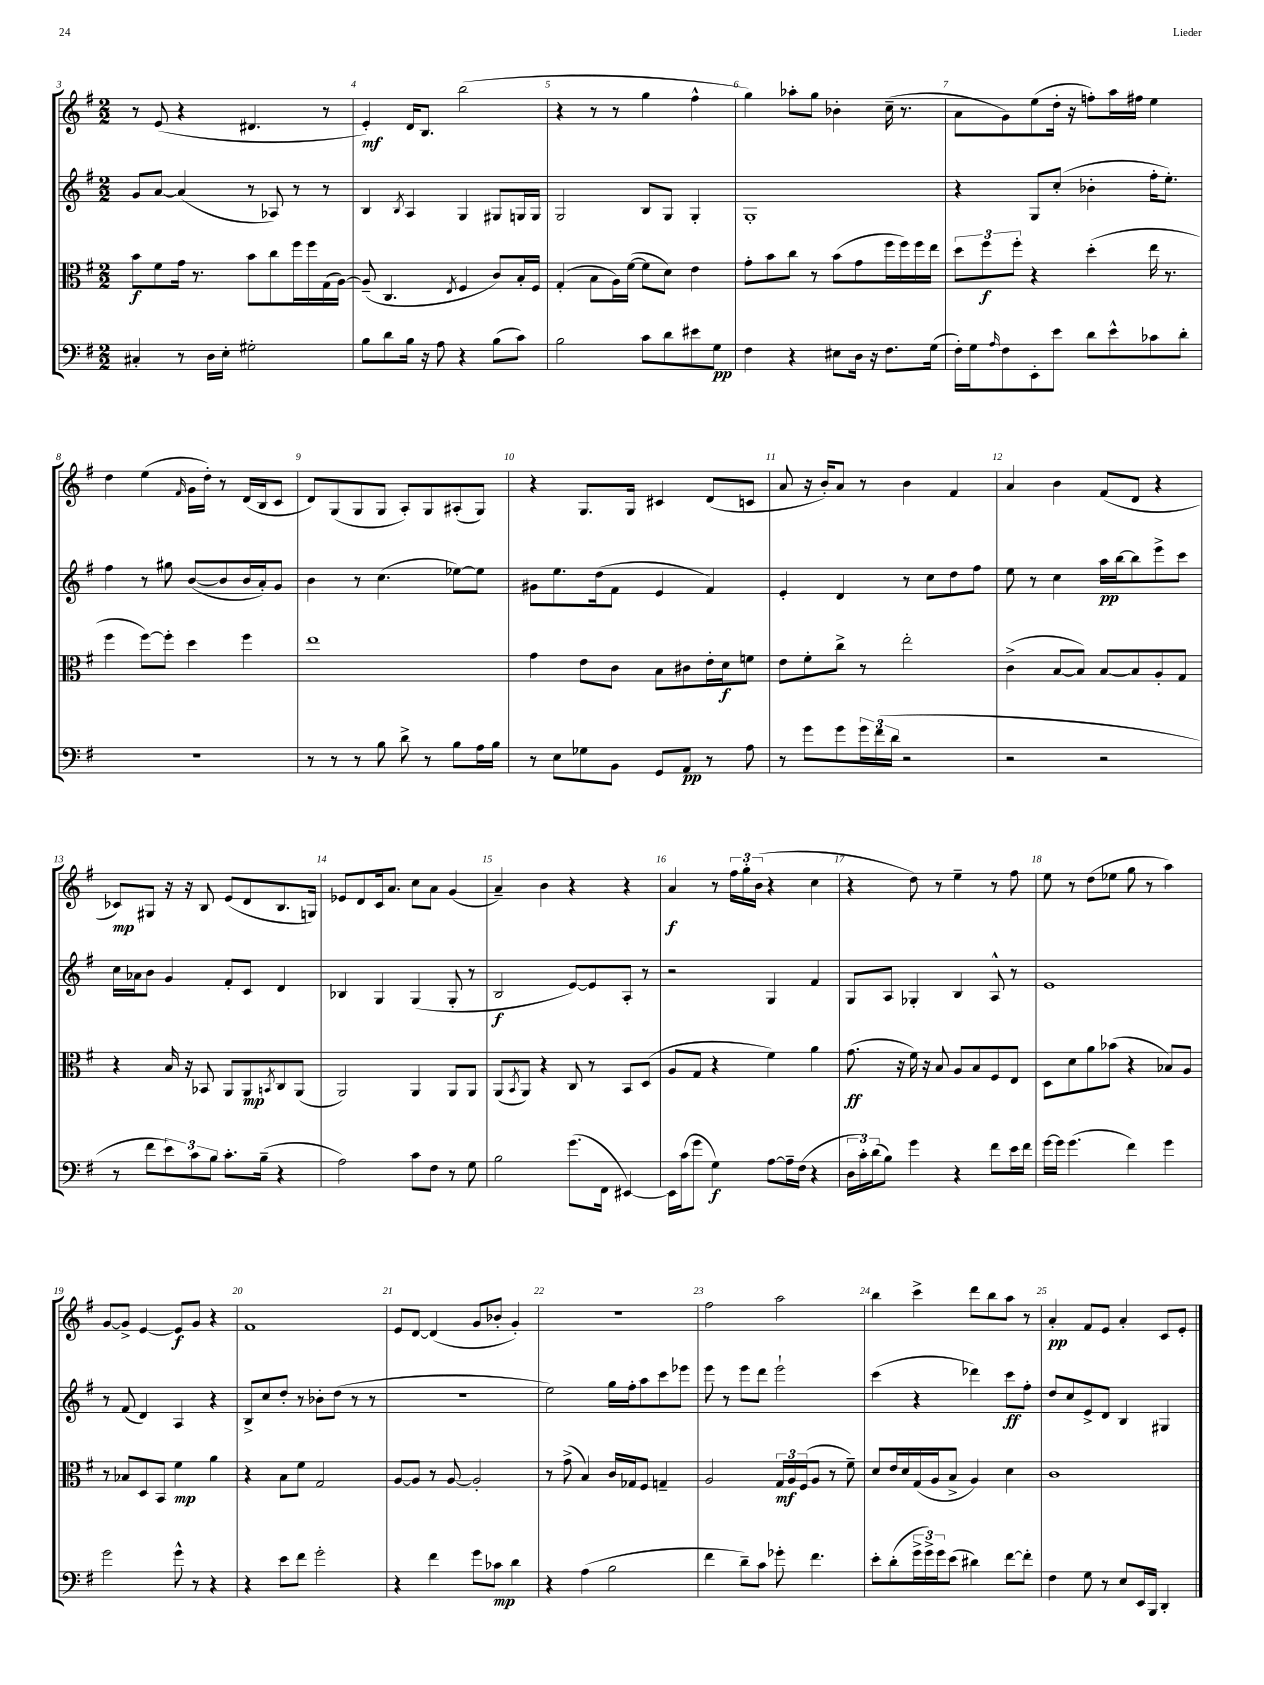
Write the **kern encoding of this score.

**kern	**kern	**kern	**kern
*staff4	*staff3	*staff2	*staff1
*clefF4	*clefC3	*clefG2	*clefG2
*k[f#]	*k[f#]	*k[f#]	*k[f#]
*M2/2	*M2/2	*M2/2	*M2/2
4C#'	8b	8g	8r
.	8f#	[8a	(8e
8r	16g	(4a]	4r
.	8.r	.	.
16D	.	.	.
16E'	.	.	.
2G#'	8b	8r	4.d#
.	8cc	8A-)	.
.	16ff#	8r	.
.	16ff#	.	.
.	(16G	8r	8r
.	[16A)	.	.
=	=	=	=
8B	(8A~]	4B	4e')
8d	4.C	.	.
.	.	8qB	.
16B	.	4A	16d
16r	.	.	8.B
8A	.	.	.
.	8qE	.	.
4r	4F#	4G	(2bb
(8B	8c)	8G#	.
8c)	16B'	16G	.
.	16F#	16G	.
=	=	=	=
2B	(4G'	2G	4r
.	8B	.	8r
.	16A)	.	8r
.	([16f#	.	.
8c	8f#]	8B	4gg
8d	8d)	8G	.
8e#	4e	4G'	4ff#^^
8G	.	.	.
=	=	=	=
4F#	8g'	1G'	4gg)
.	8b	.	.
4r	8cc	.	8aa-'
.	8r	.	8gg
8E#	(8b	.	4b-'
16D	8g	.	.
16r	.	.	.
8.F#	16ff#	.	(16cc~
.	16ff#)	.	8.r
.	16ff#	.	.
(16G	16ee	.	.
=	=	=	=
16F#')	12dd	4r	8a
16G	.	.	.
.	12ff#	.	.
16qqA	.	.	.
8F#	.	.	8g)
.	12ff#'	.	.
8EE'	4r	8G	(8ee
8e	.	(8cc'	16dd'
.	.	.	16r
8d	(4dd'	4b-'	8ff')
8e^^	.	.	16aa
.	.	.	16ff#
8c-	16ee	16ff#'	4ee
.	8.r	8.ee')	.
8d'	.	.	.
=	=	=	=
1r	4ff#	4ff#	4dd
.	[8ff#)	8r	(4ee
.	8ff#']	8gg#	.
.	.	.	16qqf#
.	4dd	([8b	16g
.	.	.	16dd')
.	.	8b]	8r
.	4ff#	16b	(16d
.	.	16a')	16B
.	.	8g	8c
=	=	=	=
8r	1ee	4b	8d)
8r	.	.	(8G
8r	.	8r	8G
8B	.	(4.cc	8G
8d^	.	.	8A')
8r	.	.	8G
8B	.	[8ee-)	(8A#'
16A	.	8ee-]	8G)
16B	.	.	.
=	=	=	=
8r	4g	8g#	4r
8E	.	8.ee	.
8G-	8e	.	8.G
.	.	(16dd	.
8BB	8c	8f#	.
.	.	.	16G
8GG	8B	4e	4c#
8AA	8c#	.	.
8r	16e'	4f#)	(8d
.	16d	.	.
8A	8f	.	8c
=	=	=	=
8r	8e	4e'	8a
8g	8f#'	.	16r
.	.	.	16b')
8g	8cc^	4d	8a
24g	8r	.	8r
(24f#	.	.	.
24d	.	.	.
2r	2ee'	8r	4b
.	.	8cc	.
.	.	8dd	4f#
.	.	8ff#	.
=	=	=	=
2r	(4c^	8ee	4a
.	.	8r	.
.	[8B	4cc	4b
.	8B])	.	.
2r	[8B	16aa	(8f#
.	.	[16bb	.
.	8B]	8bb]	8d
.	8A'	8eee^	4r
.	8G	8ccc	.
=	=	=	=
8r	4r	16cc	8c-)
.	.	16a-	.
8f#	.	8b	8G#
12e)	16B	4g	16r
.	16r	.	16r
12c	.	.	.
.	8BB-	.	8B
12B	.	.	.
8.c'	8AA	8f#'	(8e
.	8AA	8c	8d
(16B~	.	.	.
.	8qBB	.	.
4r	8C	4d	8.B
.	(8AA	.	.
.	.	.	16G)
=	=	=	=
2A)	2AA)	4B-	8e-
.	.	.	8d
.	.	4G	16c
.	.	.	8.a
8c	4AA	(4G	8cc
8F#	.	.	8a
8r	8AA	8G'	(4g
8G	8AA	8r	.
=	=	=	=
2B	(8AA	2B	4a~)
.	8qBB	.	.
.	8AA)	.	.
.	4r	.	4b
(8.g	8C	[8e)	4r
.	8r	8e]	.
16FF#	.	.	.
[4EE#)	8BB	8A'	4r
.	(8D	8r	.
=	=	=	=
16EE#]	8A	2r	4a
(16c	.	.	.
8g	8G	.	.
4G)	4r	.	8r
.	.	.	24ff#
.	.	.	24gg'
.	.	.	(24b
[8A	4f#)	4G	4r
16A~]	.	.	.
(16F#	.	.	.
4r	4a	4f#	4cc
=	=	=	=
24D	(8.g	8G	4r
24c')	.	.	.
(24d	.	.	.
8B)	.	8A	.
.	16r	.	.
4g	16f#)	4G-'	8dd)
.	16r	.	.
.	8B	.	8r
4r	8A	4B	4ee~
.	8B	.	.
8f#	8F#	8A^^	8r
16e	8E	8r	8ff#
16f#	.	.	.
=	=	=	=
[16g	8D	1e	8ee
16g]	.	.	.
(4.g	8d	.	8r
.	8a	.	(8dd
.	(8b-	.	8ee-
4f#)	4r	.	8gg
.	.	.	8r
4g	8B-)	.	4aa)
.	8A	.	.
=	=	=	=
2g	8r	8r	[8g
.	8B-	(8f#	8g^]
.	8D	4d)	[4e
.	8BB	.	.
8g^^	4f#	4A	8e]
8r	.	.	8g
4r	4a	4r	4r
=	=	=	=
4r	4r	8B^	1f#
.	.	8cc	.
8e	8B	8dd'	.
8f#	8f#	8r	.
2g'	2G	8b-'	.
.	.	(8dd	.
.	.	8r	.
.	.	8r	.
=	=	=	=
4r	[8A	1r	8e
.	8A]	.	[8d
4f#	8r	.	(4d]
.	[8A	.	.
8g	2A']	.	8g
8c-	.	.	8b-'
4d	.	.	4g')
=	=	=	=
4r	8r	2ee)	1r
.	(8g^	.	.
(4A	4B)	.	.
2B	16c	16gg	.
.	16G-	16ff#'	.
.	8F#	8aa	.
.	4G~	8ccc	.
.	.	8eee-	.
=	=	=	=
4f#	2A	8eee	2ff#
.	.	8r	.
8d~)	.	8eee	.
8c	.	8ddd	.
8g-'	24G	2eee`	2aa
.	24A	.	.
.	(24F#	.	.
4.f#	8A	.	.
.	8r	.	.
.	8f#~)	.	.
=	=	=	=
8e'	8d	(4ccc	4bb
(8d'	16e	.	.
.	16d	.	.
24g^	(16G	4r	4ccc^
24g^)	.	.	.
.	16A	.	.
24g	.	.	.
(8e	8B^	.	.
4d#)	4A)	4ddd-)	8ddd
.	.	.	8bb
[8f#	4d	8ccc	8aa
8f#']	.	8ff#'	8r
=	=	=	=
4F#	1c	8dd	4a'
.	.	8cc	.
8G	.	8e^	8f#
8r	.	8d	8e
8E	.	4B	4a'
16EE	.	.	.
16BBB	.	.	.
4DD'	.	4G#	8c
.	.	.	8e'
==	==	==	==
*-	*-	*-	*-
